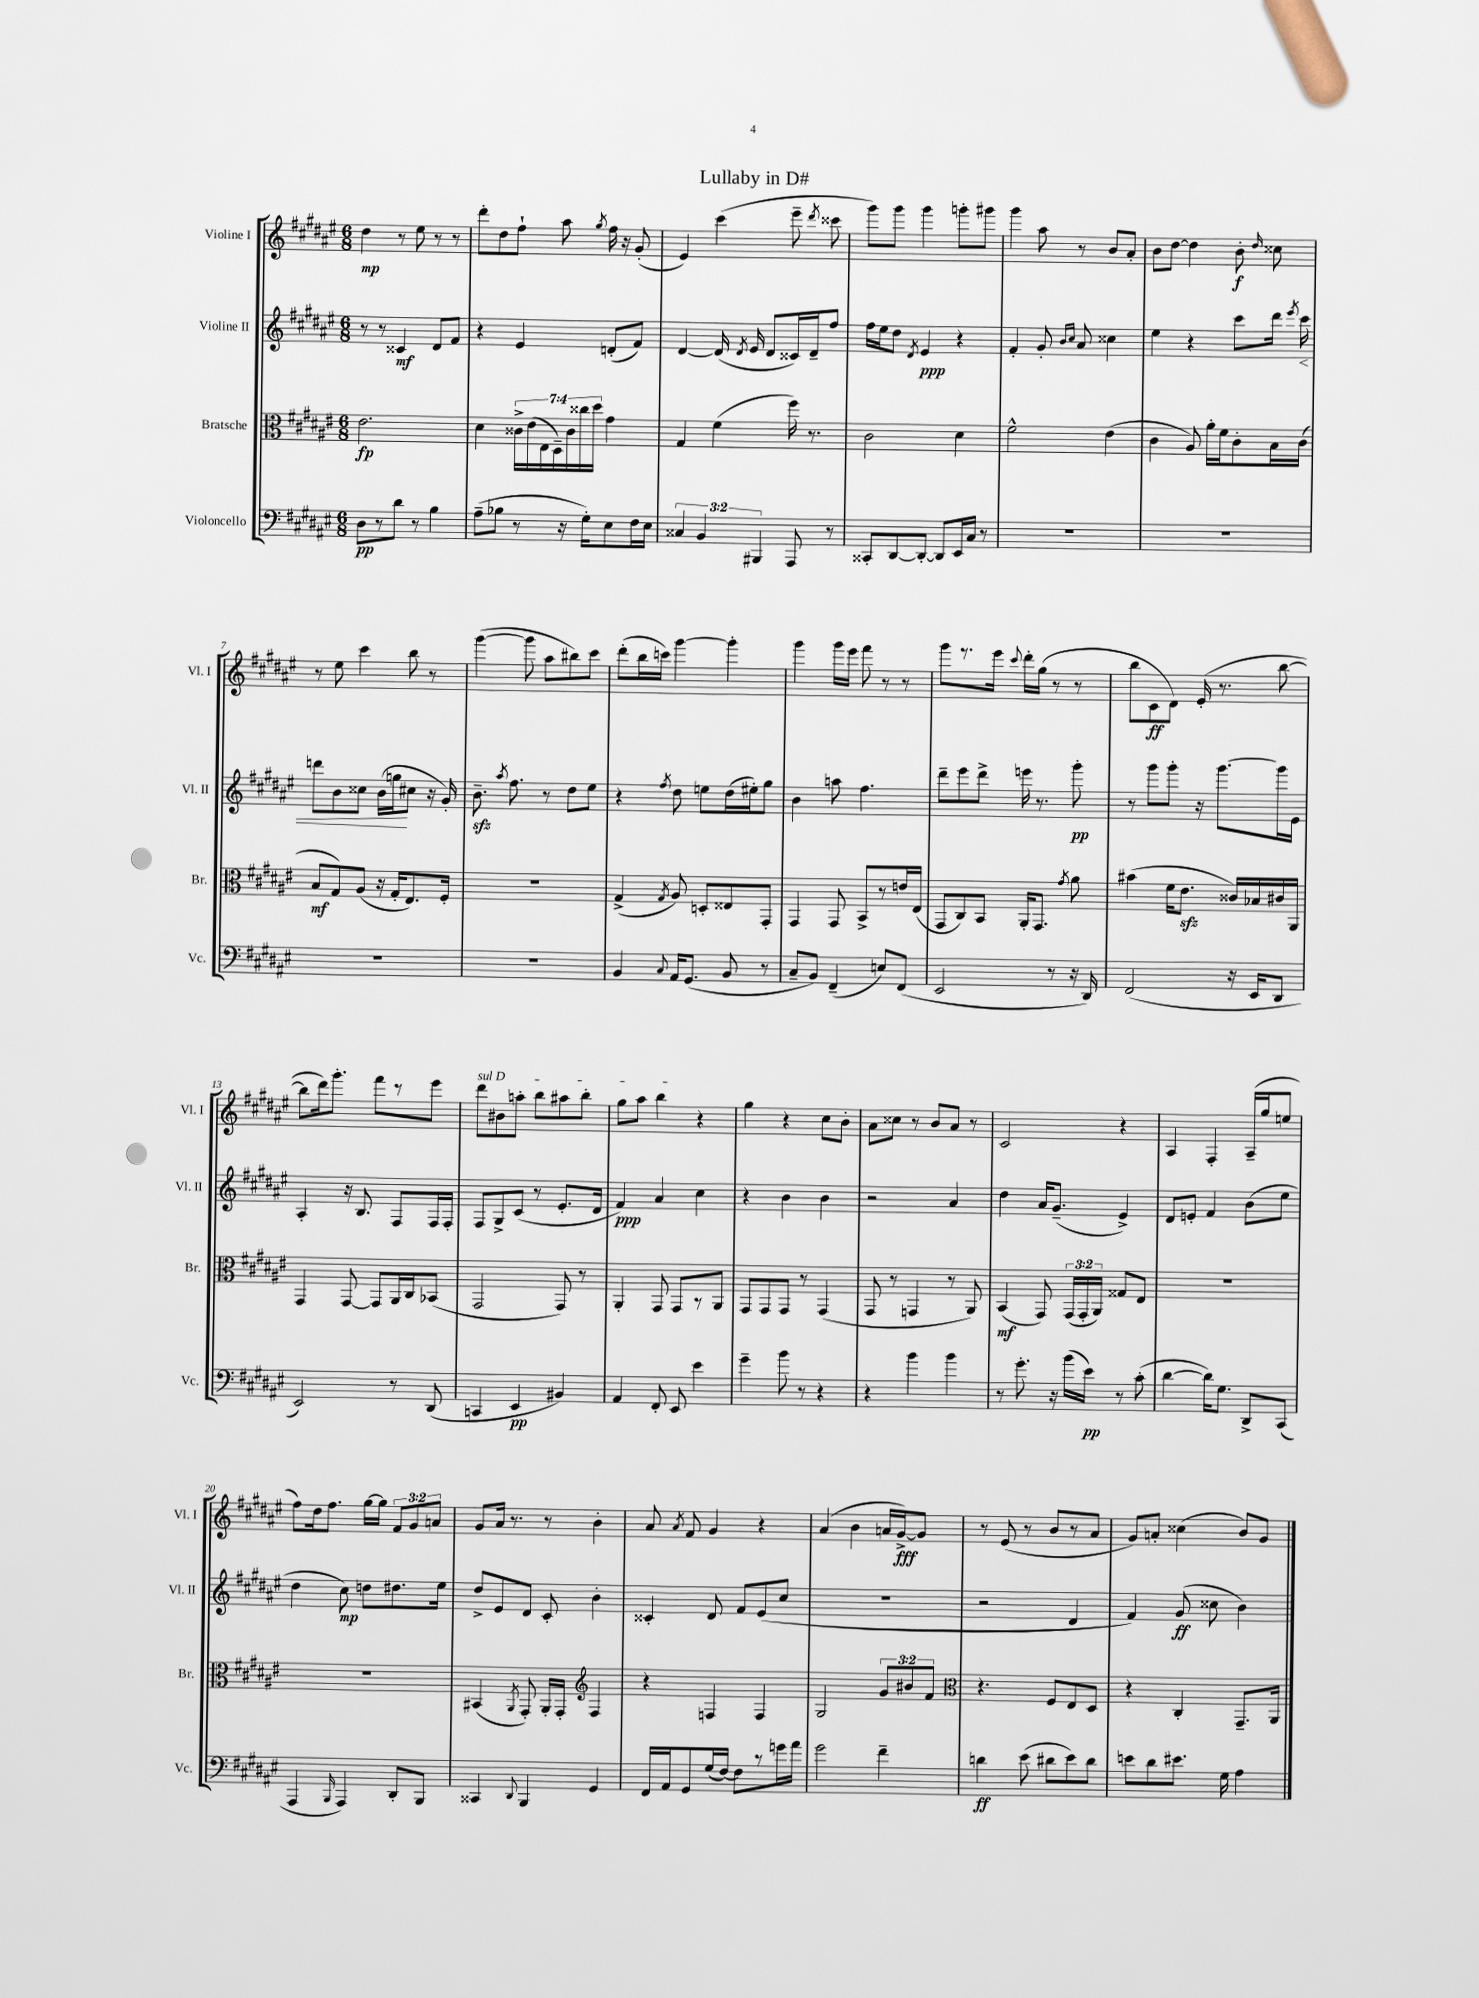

**kern	**dynam	**kern	**dynam	**kern	**dynam	**kern	**dynam
*part4	*part4	*part3	*part3	*part2	*part2	*part1	*part1
*staff4	*staff4	*staff3	*staff3	*staff2	*staff2	*staff1	*staff1
*I"Violoncello	*	*I"Bratsche	*	*I"Violine II	*	*I"Violine I	*
*I'Vc.	*	*I'Br.	*	*I'Vl. II	*	*I'Vl. I	*
*clefF4	*	*clefC3	*	*clefG2	*	*clefG2	*
*k[f#c#g#d#a#e#]	*	*k[f#c#g#d#a#e#]	*	*k[f#c#g#d#a#e#]	*	*k[f#c#g#d#a#e#]	*
*M6/8	*	*M6/8	*	*M6/8	*	*M6/8	*
=1	=1	=1	=1	=1	=1	=1	=1
8D#\L	pp	2.e#\	fp	8r	.	4dd#\	mp
8r	.	.	.	8r	.	.	.
8d#\J	.	.	.	4c##X/	mf	8r	.
8r	.	.	.	.	.	8ee#\	.
4B\	.	.	.	8d#/L	.	8r	.
.	.	.	.	8f#/J	.	8r	.
=2	=2	=2	=2	=2	=2	=2	=2
(8A#~\L	.	4d#\	.	4r	.	8ddd#'\L	.
8B-X\J	.	.	.	.	.	8dd#\	.
8r	.	28c##X^\LL	.	4e#/	.	8ff#`\J	.
.	.	(28e#\	.	.	.	.	.
.	.	28E#\	.	.	.	.	.
.	.	28D#~\)	.	.	.	.	.
16r	.	.	.	.	.	8aa#\	.
.	.	28c##\	.	.	.	.	.
.	.	28cc##X\	.	.	.	.	.
16G#'\KL)	.	.	.	.	.	.	.
.	.	28dd#\JJ	.	.	.	.	.
.	.	.	.	.	.	8qgg#/	.
8E#\	.	4g#\	.	(8dn'/L	.	16ff#\	.
.	.	.	.	.	.	16r	.
16F#\L	.	.	.	8f#/J)	.	(8g#'/	.
16E#\JJ	.	.	.	.	.	.	.
=3	=3	=3	=3	=3	=3	=3	=3
6C##X/	.	4G#/	.	[4d#/	.	4e#/)	.
6BB/	.	.	.	.	.	.	.
.	.	(4f#\	.	(16d#/]	.	(4ccc#\	.
.	.	.	.	8qd#/	.	.	.
.	.	.	.	16e#/	.	.	.
6BBB#X/	.	.	.	.	.	.	.
.	.	.	.	8d#/L	.	.	.
8AAA#/	.	16ff#\)	.	16c##X/L)	.	8eee#~\	.
.	.	8.r	.	16d#~/J	.	.	.
.	.	.	.	.	.	8qddd#/	.
8r	.	.	.	8ff#/J	.	8ccc##X\	.
=4	=4	=4	=4	=4	=4	=4	=4
8CC##X'/L	.	2c#\	.	16ff#\LL	.	8ggg#\L)	.
.	.	.	.	16ee#\J	.	.	.
[8DD#/	.	.	.	8dd#\J	.	8ggg#\J	.
.	.	.	.	8qd#/	.	.	.
8DD#'/J_	.	.	.	4e#/	ppp	4ggg#\	.
8DD#/L]	.	.	.	.	.	.	.
16EE#/L	.	4d#\	.	4r	.	8gggn'\L	.
16C#/JJ	.	.	.	.	.	.	.
8r	.	.	.	.	.	8ggg#X\J	.
=5	=5	=5	=5	=5	=5	=5	=5
2.r	.	2f#^^\	.	4f#'/	.	4ggg#\	.
.	.	.	.	8g#'/	.	8aa#\	.
.	.	.	.	16qqb/LL	.	.	.
.	.	.	.	16qqcc#/JJ	.	.	.
.	.	.	.	8a#/	.	8r	.
.	.	(4e#\	.	4cc##X\	.	8b/L	.
.	.	.	.	.	.	8a#'/J	.
=6	=6	=6	=6	=6	=6	=6	=6
2.r	.	4c#\	.	4ee#\	.	8b\L	.
.	.	.	.	.	.	[8dd#\J	.
.	.	8A#/)	.	4r	.	4dd#\]	.
.	.	16a#'\LL	.	.	.	.	.
.	.	16f#\J	.	.	.	.	.
.	.	8c#'\	.	8ccc#\L	.	8b'\	f
.	.	.	.	.	.	16qqdd#/	.
.	.	16B\L	.	16ddd#\Jk	.	8cc##X\	.
.	.	.	.	8qeee#/	.	.	.
!	!	!	!	!	!LO:HP:b	!	!
.	.	(16c#\JJ	.	16ccc#\	<	.	.
!!LO:LB:g=z
=7	=7	=7	=7	=7	=7	=7	=7
2.r	.	8B/L	mf	8dddn\L	.	8r	.
.	.	8G#/)	.	8b\	.	8ee#\	.
.	.	(8A#/J	.	8cc##X\J	.	4ccc#\	.
.	.	16r	.	(16b\LL	.	.	.
.	.	16G#'/KL	.	16ggn\J	.	.	.
.	.	8.E#/)	.	8cc#X\J	[	8bb\	.
.	.	.	.	16r	.	8r	.
.	.	16F#'/Jk	.	16g#'/)	.	.	.
=8	=8	=8	=8	=8	=8	=8	=8
2.r	.	2.r	.	8.bzz~\	.	([4ggg#\	.
.	.	.	.	8qaa#/	.	.	.
.	.	.	.	8.ff#\	.	.	.
.	.	.	.	.	.	8ggg#\]	.
.	.	.	.	8r	.	8aa#\L	.
.	.	.	.	8dd#\L	.	8bb#X\)	.
.	.	.	.	8ee#\J	.	8ccc#\J	.
=9	=9	=9	=9	=9	=9	=9	=9
4BB/	.	(4G#^/	.	4r	.	(8ddd#'\L	.
.	.	.	.	.	.	16bb\L	.
.	.	.	.	.	.	16cccn\JJ)	.
8qqC#/	.	8qG#/	.	8qff#/	.	.	.
16AA#/KL	.	8A#/)	.	8dd#\	.	[4ggg#\	.
(8.GG#/J	.	.	.	.	.	.	.
.	.	8Dn'/L	.	8een\L	.	.	.
8BB/	.	8E##X/	.	(16dd#\L	.	4ggg#'\]	.
.	.	.	.	16ee#X'\J)	.	.	.
8r	.	8GG#'/J	.	8gg#\J	.	.	.
=10	=10	=10	=10	=10	=10	=10	=10
8C#~/L	.	4GG#/	.	4b\	.	4ggg#\	.
8BB/J)	.	.	.	.	.	.	.
(4FF#~/	.	8GG#/	.	8aan\	.	16ggg#\LL	.
.	.	.	.	.	.	16eee#\JJ	.
.	.	8BB^/L	.	4.ff#\	.	8fff#\	.
8En/L)	.	8r	.	.	.	8r	.
(8FF#/J	.	16en/L	.	.	.	8r	.
.	.	(16E#/JJ	.	.	.	.	.
=11	=11	=11	=11	=11	=11	=11	=11
2EE#/	.	8GG#/L	.	8ddd#~\L	.	8ggg#\L	.
.	.	8C#/)	.	8eee#\	.	8.r	.
.	.	8BB/J	.	8ddd#^\J	.	.	.
.	.	.	.	.	.	16eee#\Jk	.
.	.	.	.	.	.	8qqccc#/	.
.	.	16AA#'/KL	.	16eeen\	.	16ddd#'\LL	.
.	.	8.GG#/J	.	8.r	.	(16gg#\JJ	.
8r	.	.	.	.	.	8r	.
.	.	8qg#/	.	.	.	.	.
16r	.	8a#\	.	8ggg#'\	pp	8r	.
16DD#/)	.	.	.	.	.	.	.
=12	=12	=12	=12	=12	=12	=12	=12
(2FF#/	.	(4b#X\	.	8r	.	8bb\L	.
.	.	.	.	8ggg#\L	.	8c#\	ff
.	.	16f#\KL	.	8ggg#'\J	.	8d#\J)	.
.	.	8.e#zz\J	.	.	.	.	.
.	.	.	.	16r	.	(16e#'/	.
.	.	.	.	[8.ggg#\L	.	8.r	.
16r	.	16c##X/LL)	.	.	.	.	.
16EE#/KL	.	16B-X/	.	.	.	.	.
8DD#/J	.	16c#X/	.	16ggg#\L]	.	[8bb\	.
.	.	16AA#/JJ	.	16e#\JJ	.	.	.
!!LO:LB:g=z
=13	=13	=13	=13	=13	=13	=13	=13
2EE#/)	.	4GG#/	.	4A#'/	.	8bb\L]	.
.	.	.	.	.	.	16ddd#\k)	.
.	.	.	.	.	.	8.ggg#'\J	.
.	.	[8GG#/	.	16r	.	.	.
.	.	.	.	8.B/	.	.	.
.	.	8GG#/L]	.	.	.	8fff#\L	.
8r	.	16AA#/L	.	8F#/L	.	8r	.
.	.	16C#/J	.	.	.	.	.
(8DD#/	.	(8BB-X/J	.	16F#/L	.	8eee#\J	.
.	.	.	.	16F#'/JJ	.	.	.
=14	=14	=14	=14	=14	=14	=14	=14
!	!	!	!	!	!	!LO:TX:a:i:t=sul D	!
4CCn/	.	2GG#/	.	8F#/L	.	8ddd#\L	.
.	.	.	.	8G#^/	.	8b#X\	.
4EE#/	pp	.	.	(8c#/J	.	8aan'\J	.
.	.	.	.	8r	.	8bb\L	.
4BB#X/)	.	8GG#/)	.	8.e#'/L	.	8aa#X\	.
.	.	8r	.	.	.	8bb'\J	.
.	.	.	.	16d#/Jk	.	.	.
=15	=15	=15	=15	=15	=15	=15	=15
4AA#/	.	4AA#'/	.	4f#/)	ppp	8gg#\L	.
.	.	.	.	.	.	8aa#\J	.
8FF#'/	.	8GG#/	.	4a#/	.	4bb\	.
8EE#/	.	8GG#/L	.	.	.	.	.
4e#\	.	8r	.	4cc#\	.	4r	.
.	.	8AA#/J	.	.	.	.	.
=16	=16	=16	=16	=16	=16	=16	=16
4g#~\	.	8GG#/L	.	4r	.	4gg#\	.
.	.	8GG#/	.	.	.	.	.
8b\	.	8GG#/J	.	4b\	.	4r	.
8r	.	8r	.	.	.	.	.
4r	.	(4GG#/	.	4b\	.	8cc#\L	.
.	.	.	.	.	.	8b'\J	.
=17	=17	=17	=17	=17	=17	=17	=17
4r	.	8GG#/	.	2r	.	8a#\L	.
.	.	8r	.	.	.	8cc##X\J	.
4b\	.	4GGn/	.	.	.	8r	.
.	.	.	.	.	.	8b/L	.
4b\	.	8r	.	4a#/	.	8a#/J	.
.	.	8AA#/)	.	.	.	8r	.
=18	=18	=18	=18	=18	=18	=18	=18
8r	.	(4BB/	mf	4dd#\	.	2c#/	.
8.g#'\	.	.	.	.	.	.	.
.	.	8GG#/)	.	16a#/KL	.	.	.
16r	.	.	.	(8.g#~/J	.	.	.
(16b\LL	.	(24GG#/LL	.	.	.	.	.
.	.	24GG#'/	.	.	.	.	.
16e#\JJ)	pp	.	.	.	.	.	.
.	.	24AA#/JJ)	.	.	.	.	.
8r	.	8G##X/L	.	4e#^/)	.	4r	.
(8c#'\	.	8E#/J	.	.	.	.	.
=19	=19	=19	=19	=19	=19	=19	=19
[4d#\	.	2.r	.	8d#/L	.	4A#/	.
.	.	.	.	8en'/J	.	.	.
16d#\KL])	.	.	.	4f#/	.	4F#'/	.
8.G#\J	.	.	.	.	.	.	.
8DD#^/L	.	.	.	(8b\L	.	(16A#~/LL	.
.	.	.	.	.	.	16gg#/J	.
(8CC#/J	.	.	.	8ee#\J	.	8een/J	.
!!LO:LB:g=z
=20	=20	=20	=20	=20	=20	=20	=20
4AAA#/	.	2.r	.	4dd#\	.	8ff#\L)	.
.	.	.	.	.	.	16dd#\k	.
.	.	.	.	.	.	8.ff#\J	.
16qqBBB/	.	.	.	.	.	.	.
4AAA#/)	.	.	.	8cc#\)	mp	.	.
.	.	.	.	8ddn\L	.	[16gg#\LL	.
.	.	.	.	.	.	16gg#\JJ]	.
8DD#'/L	.	.	.	8.dd#X\	.	12f#/L	.
.	.	.	.	.	.	12g#/	.
8BBB/J	.	.	.	.	.	.	.
.	.	.	.	.	.	12an/J	.
.	.	.	.	16ee#\Jk	.	.	.
=21	=21	=21	=21	=21	=21	=21	=21
4CC##X/	.	(4BB#X/	.	8dd#^/L	.	8g#/L	.
.	.	.	.	8e#/	.	16a#/Jk	.
.	.	.	.	.	.	8.r	.
8qqDD#/	.	8qAA#/	.	.	.	.	.
4BBB/	.	8GG#'/)	.	8d#/J	.	.	.
.	.	16AA#'/LL	.	8c#'/	.	8r	.
.	.	16GG#'/JJ	.	.	.	.	.
*	*	*clefG2	*	*	*	*	*
4GG#/	.	4F#/	.	4b'\	.	4b'\	.
=22	=22	=22	=22	=22	=22	=22	=22
16FF#/LL	.	4r	.	4c##X'/	.	8a#/	.
16AA#/J	.	.	.	.	.	.	.
.	.	.	.	.	.	8qa#/	.
8GG#/	.	.	.	.	.	8f#/	.
(16G#/L	.	4Fn/	.	8d#/	.	4g#/	.
[16F#/JJ)	.	.	.	.	.	.	.
8F#\L]	.	.	.	8f#/L	.	.	.
8r	.	4F/	.	(8e#/	.	4r	.
16gn\L	.	.	.	8cc#/J	.	.	.
16a#\JJ	.	.	.	.	.	.	.
=23	=23	=23	=23	=23	=23	=23	=23
2g#\	.	2G#/	.	2.r	.	(4a#/	.
.	.	.	.	.	.	4b\	.
4f#~\	.	12g#/L	.	.	.	16an/LL	.
.	.	.	.	.	.	[16g#^/J)	fff
.	.	12b#X/	.	.	.	.	.
.	.	.	.	.	.	8g#/J]	.
.	.	12f#/J	.	.	.	.	.
=24	=24	=24	=24	=24	=24	=24	=24
*	*	*clefC3	*	*	*	*	*
4dn\	ff	4.r	.	2r	.	8r	.
.	.	.	.	.	.	(8e#/	.
(8e#\	.	.	.	.	.	8r	.
8d#X\L	.	8F#/L	.	.	.	8b/L	.
8e#\)	.	8E#/	.	4d#/	.	8r	.
8d#\J	.	8D#/J	.	.	.	8a#/J	.
=25	=25	=25	=25	=25	=25	=25	=25
8en\L	.	4r	.	4f#/)	.	8g#/L)	.
8d#\	.	.	.	.	.	8an'/J	.
8.e#X\J	.	4C#'/	.	(8g#/	ff	(4cc##X\	.
.	.	.	.	8cc##X\	.	.	.
16G#\	.	.	.	.	.	.	.
4A#\	.	8.GG#~/L	.	4b\)	.	8b/L)	.
.	.	.	.	.	.	8g#/J	.
.	.	16AA#/Jk	.	.	.	.	.
==	==	==	==	==	==	==	==
*-	*-	*-	*-	*-	*-	*-	*-
